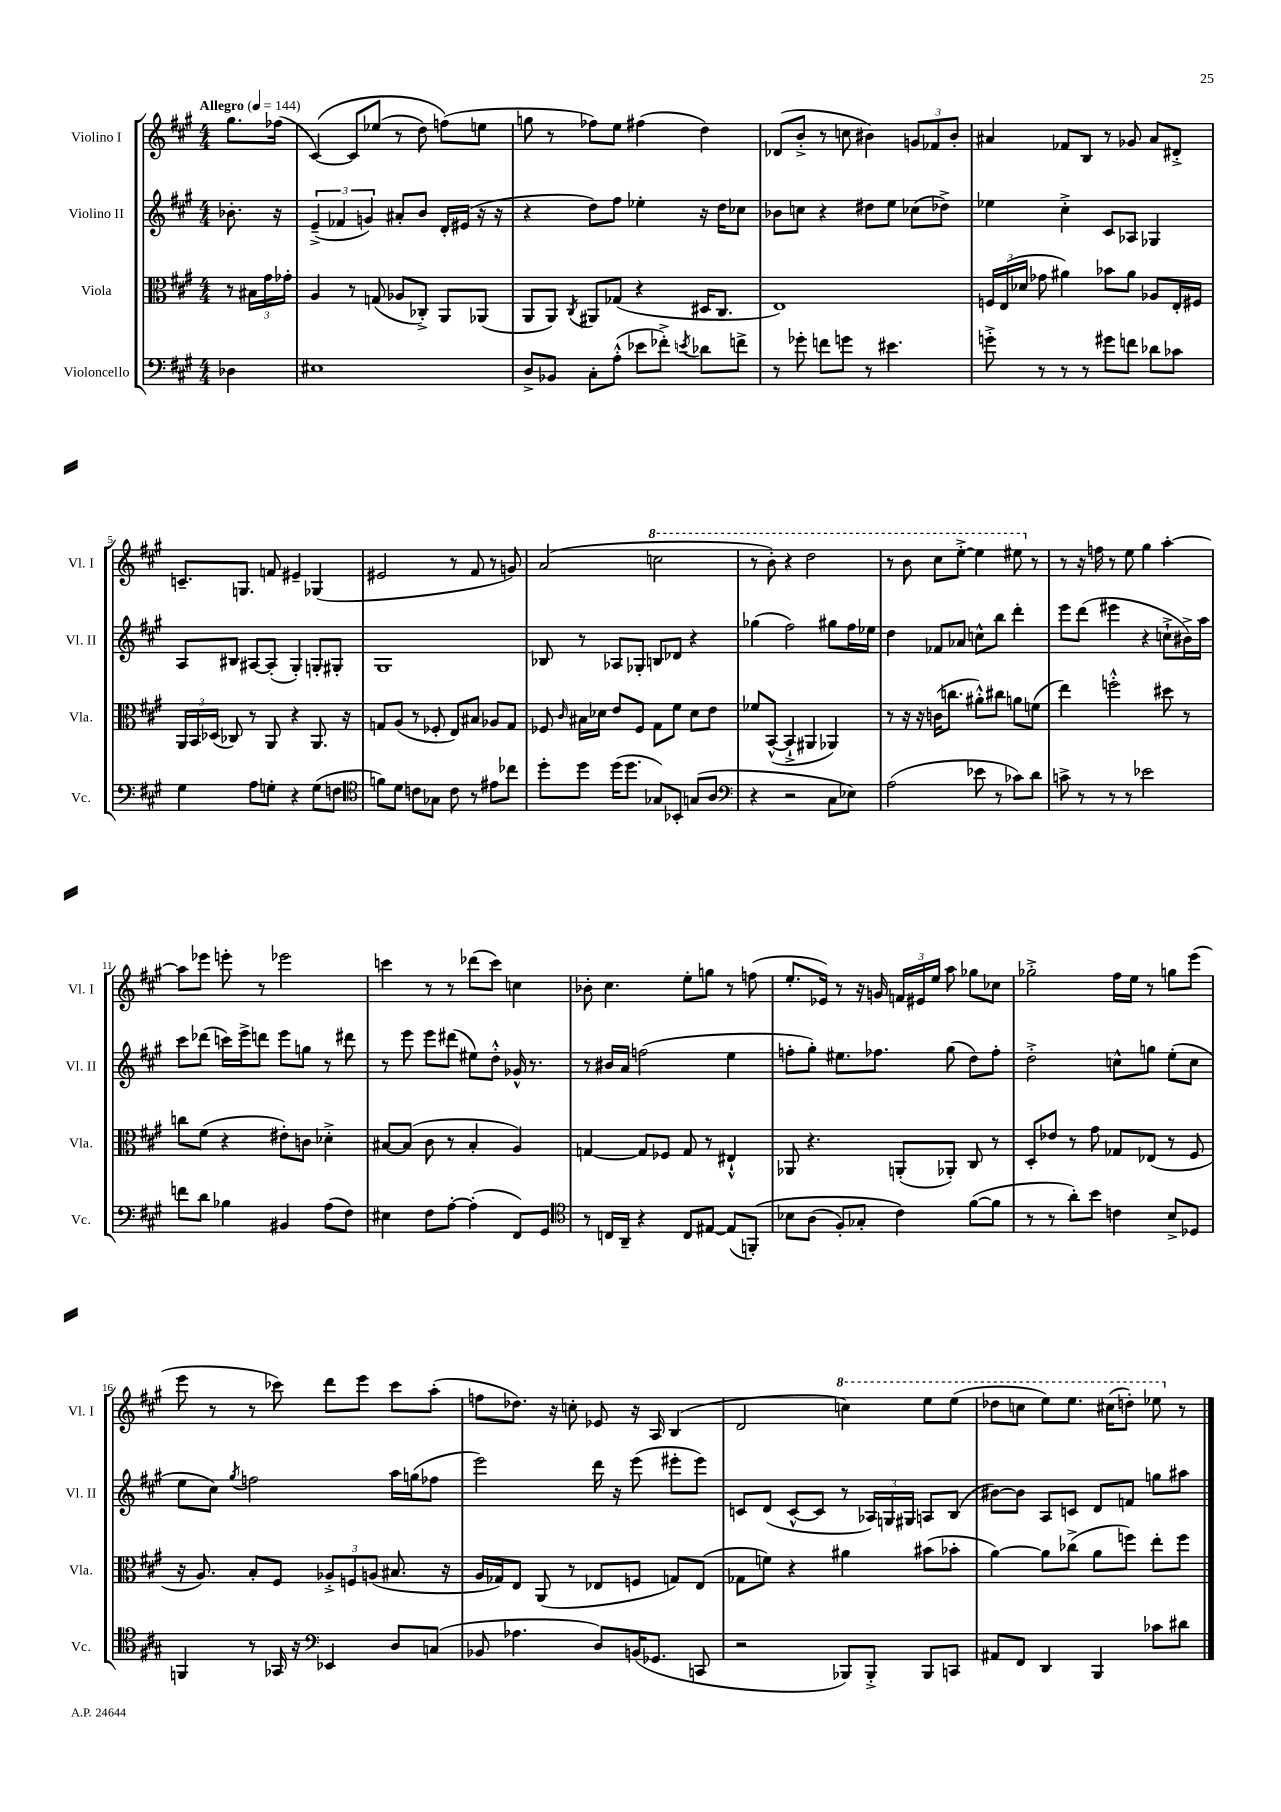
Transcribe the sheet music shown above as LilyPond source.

<<
\new StaffGroup <<
\new Staff = "s0" \with { instrumentName = "Violino I" shortInstrumentName = "Vl. I" } {
    \clef treble \key a \major \numericTimeSignature \time 4/4 \partial 4 \tempo "Allegro" 4 = 144
    \autoBeamOff gis''8.[ fes''16]( |
    cis'4~)\( cis'8[ ees''8]( r8 d''8) f''8[(\) e''8] |
    g''8 r8 fes''8[) e''8] fis''4( d''4) |
    des'8[( b'8]-.-> r8 c''8 bis'4) \tuplet 3/2 { g'8[ fes'8 bis'8]-. } |
    ais'4 fes'8[ b8] r8 ges'8 ais'8[ dis'8]-.-> |
    c'8.[-- g8.] f'8 eis'4-- ges4( |
    eis'2 r8 fis'8 r8 g'8) |
    a'2( \ottava #1 c'''2 |
    r8 b''8-.) r4 d'''2 |
    r8 b''8 cis'''8[ e'''8]~-.-> e'''4 eis'''8 \ottava #0 r8 |
    r8 r16 f''16 r8 e''8 gis''4 a''4~-. |
    a''8[ ees'''8] e'''8-. r8 ees'''2 |
    c'''4 r8 r8 des'''8[( c'''8]) c''4 |
    bes'8-. cis''4. e''8[-. g''8] r8 f''8( |
    e''8.[-. ees'16]) r8 r16 g'16 \tuplet 3/2 { f'16[ eis'16 e''16] } a''8 ges''8[ ces''8] |
    ges''2-.-> fis''16[ e''16] r8 g''8[ e'''8]( |
    e'''8 r8 r8 ces'''8) d'''8[ e'''8] ces'''8[ a''8]-.( |
    f''8[ des''8.]) r16 c''8-. ees'8 r16 a16 b4( |
    d'2 \ottava #1 c'''4) e'''8[ e'''8]( |
    des'''8[ c'''8] e'''8[) e'''8.] cis'''16[( d'''8]-.) ees'''8 \ottava #0 r8 \bar "|." |
}
\new Staff = "s1" \with { instrumentName = "Violino II" shortInstrumentName = "Vl. II" } {
    \clef treble \key a \major \numericTimeSignature \time 4/4 \partial 4
    \autoBeamOff bes'8.-. r16 |
    \tuplet 3/2 { e'4--->( fes'4 g'4) } ais'8[-. b'8] d'16[-. eis'16]( r16 r16 |
    r4 d''8[) fis''8] ees''4-. r16 d''16[ ces''8] |
    bes'8[ c''8] r4 dis''8[ e''8] ces''8[( des''8]->) |
    ees''4 cis''4-.-> cis'8[ aes8] ges4 |
    a8[ bis8] ais8[~ ais8]-.( gis4-.) g8[-. gis8]-. |
    gis1 |
    bes8 r8 aes8[ ges8]-. b8[ des'8] r4 |
    ges''4( fis''2) gis''8[ fis''16 ees''16] |
    d''4 fes'8[ aes'8] c''8[-^ b''8] d'''4-. |
    e'''8[ d'''8]( eis'''4 r4 c''8[-!-> bis'16->) a''16] |
    cis'''8[ des'''8]( c'''16[) e'''16-> d'''8] e'''8[ g''8] r8 dis'''8 |
    r8 e'''8 e'''8[ dis'''8]( eis''8[) d''8]-.-^ ges'16-^ r8. |
    r8 bis'16[ a'16] f''2( e''4 |
    f''8[-. gis''8]-.) eis''8.[ fes''8.] gis''8( d''8[) fes''8]-. |
    d''2-.-> c''8[-^ g''8] e''8[-.( c''8] |
    e''8[ cis''8]) \acciaccatura { gis''8 } f''2 a''16[ g''16( fes''8] |
    e'''2) d'''16 r16 e'''8( eis'''8[-. eis'''8]) |
    c'8[ d'8]( c'8[~-^ c'8] r8 \tuplet 3/2 { aes16[) g16 gis16] } a8[ b8]( |
    bis'8[~) bis'8] a8[ c'8] d'8[ f'8] g''8[ ais''8] \bar "|." |
}
\new Staff = "s2" \with { instrumentName = "Viola" shortInstrumentName = "Vla." } {
    \clef alto \key a \major \numericTimeSignature \time 4/4 \partial 4
    \autoBeamOff r8 \tuplet 3/2 { bis16[ gis'16 ges'16]-. } |
    a4 r8 g8( aes8[ ces8]-.->) a,8[ aes,8]( |
    a,8[ a,8]) \acciaccatura { cis8 } ais,8[ ges8]( r4 dis16[ cis8.] |
    e1) |
    \tuplet 3/2 { f16[ e16( des'16] } ges'8 ais'4) bes'8[ ais'8] aes8[ e16-. fis16] |
    \tuplet 3/2 { a,16[ b,16 des16]( } ces8) r8 a,8 r4 a,8. r16 |
    g8[ a8]( r8 fes8-. e8[) bis8] aes8[ g8] |
    fes8 \grace { cis'16 } bis16[ des'16] e'8[ fes8] gis8[ fis'8] des'8[ e'8] |
    fes'8[ b,8]~-^( b,4-!-> ais,4 aes,4) |
    r8 r16 r16 c'16[( c''8.] ais'8[-.-^) cis''8] a'8[ f'8]( |
    e''4) f''2-.-^ dis''8 r8 |
    c''8[ fis'8]( r4 eis'8[-.) c'8] des'4-.-> |
    bis8[~ bis8]( cis'8 r8 bis4-. a4) |
    g4~ g8[ fes8] g8 r8 eis4-!-^ |
    aes,8 r4. a,8[-.( aes,8]-.) cis8 r8 |
    d8[-. ees'8] r8 gis'8 ges8[ ees8]( r8 fis8 |
    r16 a8.) b8[-. fis8] \tuplet 3/2 { aes8[-.-> f8 a8]( } bis8. r16 |
    a16[ ges16) e8] a,8( r8 ees8[ f8] g8[) ees8]( |
    ges8[ f'8]) r4 ais'4 bis'8[( bes'8]-. |
    a'4~) a'8[ ces''8]->( a'8[ f''8]) e''8[-. f''8] \bar "|." |
}
\new Staff = "s3" \with { instrumentName = "Violoncello" shortInstrumentName = "Vc." } {
    \clef bass \key a \major \numericTimeSignature \time 4/4 \partial 4
    \autoBeamOff des4 |
    eis1 |
    d8[-> bes,8] cis8[-. a8]-.-^( ees'8[ fes'8]-.->) \acciaccatura { e'8 } des'8[ f'8]-> |
    r8 ges'8-. f'8[ g'8] r8 eis'4. |
    g'8-.-> r8 r8 r8 gis'8[ f'8] des'8[ ces'8] |
    gis4 a8[ g8]-. r4 g8[( f8] |
    \clef tenor f'8[) d'8] c'8[ ges8] c'8 r8 eis'8[ ces''8] |
    d''8[-. d''8] d''16[( d''8.] ges8[) bes,8]-. g8[( a8] |
    \clef bass r4 r2 cis8[ ees8]) |
    a2( ees'8 r8 ces'8[) d'8] |
    c'8-> r8 r8 r8 ees'2 |
    f'8[ d'8] bes4 bis,4 a8[( fis8]) |
    eis4 fis8[ a8]~-. a4-.( fis,8[) gis,8] |
    \clef tenor r8 c16[ a,16]-- r4 c8[ eis8]~ eis8[( f,8]-.)\( |
    bes8[ a8]( fis8[-.) ges8]-. cis'4\) fis'8[~( fis'8] |
    r8 r8 a'8[-.) b'8] c'4 b8[-> des8] |
    f,4 r8 ges,16 r16 \clef bass ees,4 d8[ c8]( |
    bes,8 aes4. d8[) b,16( ges,8.] c,8 |
    r2 bes,,8[) bes,,8]-.-> bes,,8[ c,8] |
    ais,8[ fis,8] d,4 b,,4 ces'8[ dis'8] \bar "|." |
}
>>
>>
